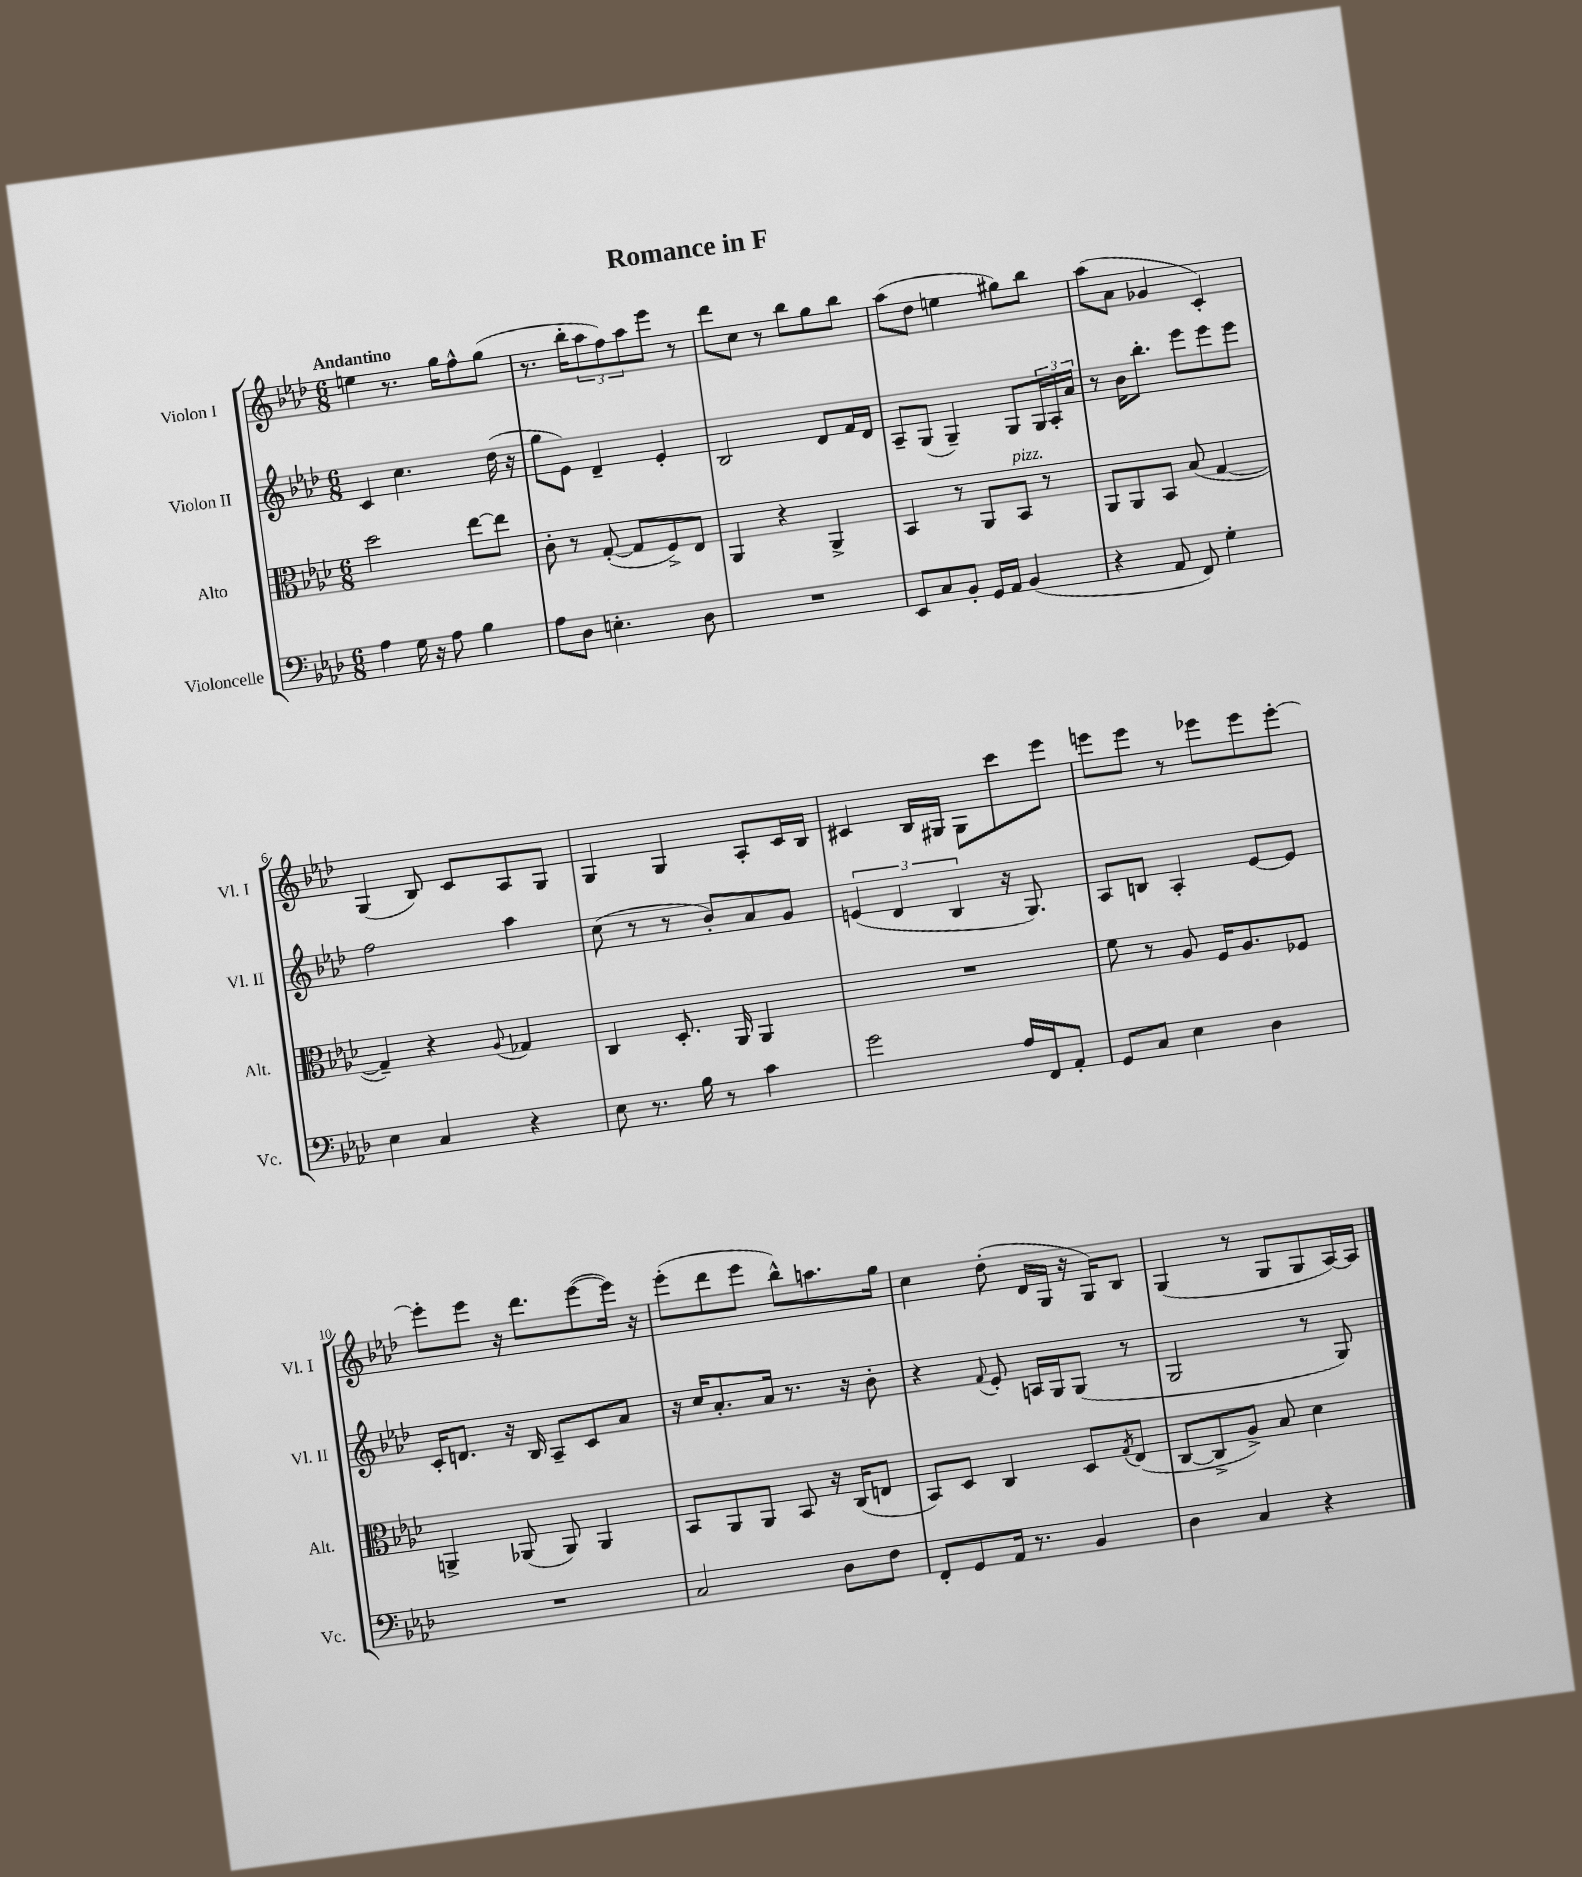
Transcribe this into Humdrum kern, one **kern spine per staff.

**kern	**kern	**kern	**kern
*staff4	*staff3	*staff2	*staff1
*clefF4	*clefC3	*clefG2	*clefG2
*k[b-e-a-d-]	*k[b-e-a-d-]	*k[b-e-a-d-]	*k[b-e-a-d-]
*M6/8	*M6/8	*M6/8	*M6/8
4A-	2dd-	4c	4ee
16G	.	4.cc	8.r
16r	.	.	.
8A-	.	.	.
.	.	.	16gg
4B-	[8ee-	.	8ff^^
.	8ee-]	(16dd-	(8gg
.	.	16r	.
=	=	=	=
8A-	8c'	8gg	8.r
8D-	8r	8e-)	.
.	.	.	16bb-'
4.E'	([8G'	4d-~	12aa-
.	.	.	12ff)
.	8G]	.	.
.	.	.	12aa-
.	8F^)	4e-'	8eee-
8D-	8E-	.	8r
=	=	=	=
2.r	4AA-	2B-	8ddd-
.	.	.	8cc
.	4r	.	8r
.	.	.	8bb-
.	4AA-^	8d-	8gg
.	.	16f	8bb-
.	.	16d-	.
=	=	=	=
8EE-	4BB-	8A-~	(8aa-
8C	.	(8G	8dd-
8BB-'	8r	4G~)	4ee
16GG	8AA-	.	.
16AA-	.	.	.
(4BB-	8BB-	8G	8gg#)
.	8r	24G	8bb-
.	.	24A-'	.
.	.	24a-	.
=	=	=	=
4r	8AA-	8r	(8aa-
.	8AA-	16b-	8a-
.	.	8.bb-'	.
8AA-	8BB-	.	4g-
8FF)	(8B-	8eee-	.
4G'	[4G	8eee-	4c')
.	.	8eee-	.
=	=	=	=
4E-	4G~])	2ff	(4G
4C	4r	.	8B-)
.	.	.	8c
.	8qqA-	.	.
4r	4G-	4aa-	8A-
.	.	.	8G
=	=	=	=
8E-	4C	(8cc	4G
8.r	.	8r	.
.	8.D-'	8r	4G
16B-	.	.	.
8r	.	8b-')	.
.	16AA-	.	.
4c	4AA-	8a-	8A-'
.	.	8g	16c
.	.	.	16B-
=	=	=	=
2g	2.r	(6e	4c#
.	.	6d-	.
.	.	.	16B-
.	.	.	16G#
.	.	6B-	.
.	.	.	8G#
16A-	.	16r	8ccc
16FF	.	8.G)	.
8AA-'	.	.	8eee-
=	=	=	=
8GG	8f	8A-	8eee
8C	8r	8B	8eee
4E-	8A-	4A-'	8r
.	16F	.	8eee-
.	8.A-	.	.
4D-	.	[8e-	8eee-
.	8F-	8e-]	[8eee-'
=	=	=	=
2.r	4AA^	16c'	8eee-']
.	.	8.d	.
.	.	.	8eee-
.	(8AA-	16r	16r
.	.	16B-	8.ddd-
.	8AA-)	8A-~	.
.	4AA-	8c	([8eee-
.	.	8a-	16eee-])
.	.	.	16r
=	=	=	=
2C	8BB-	16r	(8eee-'
.	.	16cc	.
.	8AA-	8.a-'	8ddd-
.	8AA-	.	8eee-
.	.	16a-	.
.	8BB-	8.r	8bb-^^)
8D-	16r	.	8.aa
.	(16C	16r	.
8F	8E	8b-'	.
.	.	.	16gg
=	=	=	=
8FF'	8BB-)	4r	4cc
8GG	8D-	.	.
.	.	8qqf	.
16AA-	4C	8e-'	(8dd-'
8.r	.	.	.
.	.	16A	16d-
.	.	16G	16G
4BB-	8D-	(8G	16r
.	.	.	16G)
.	8qG	.	.
.	(8E-	8r	8B-
=	=	=	=
4D-	[8C	2G	(4G
.	8C^]	.	.
4C	8A-^)	.	8r
.	8B-	.	8G
4r	4d-	8r	8G
.	.	8G)	[16A-)
.	.	.	16A-]
==	==	==	==
*-	*-	*-	*-
